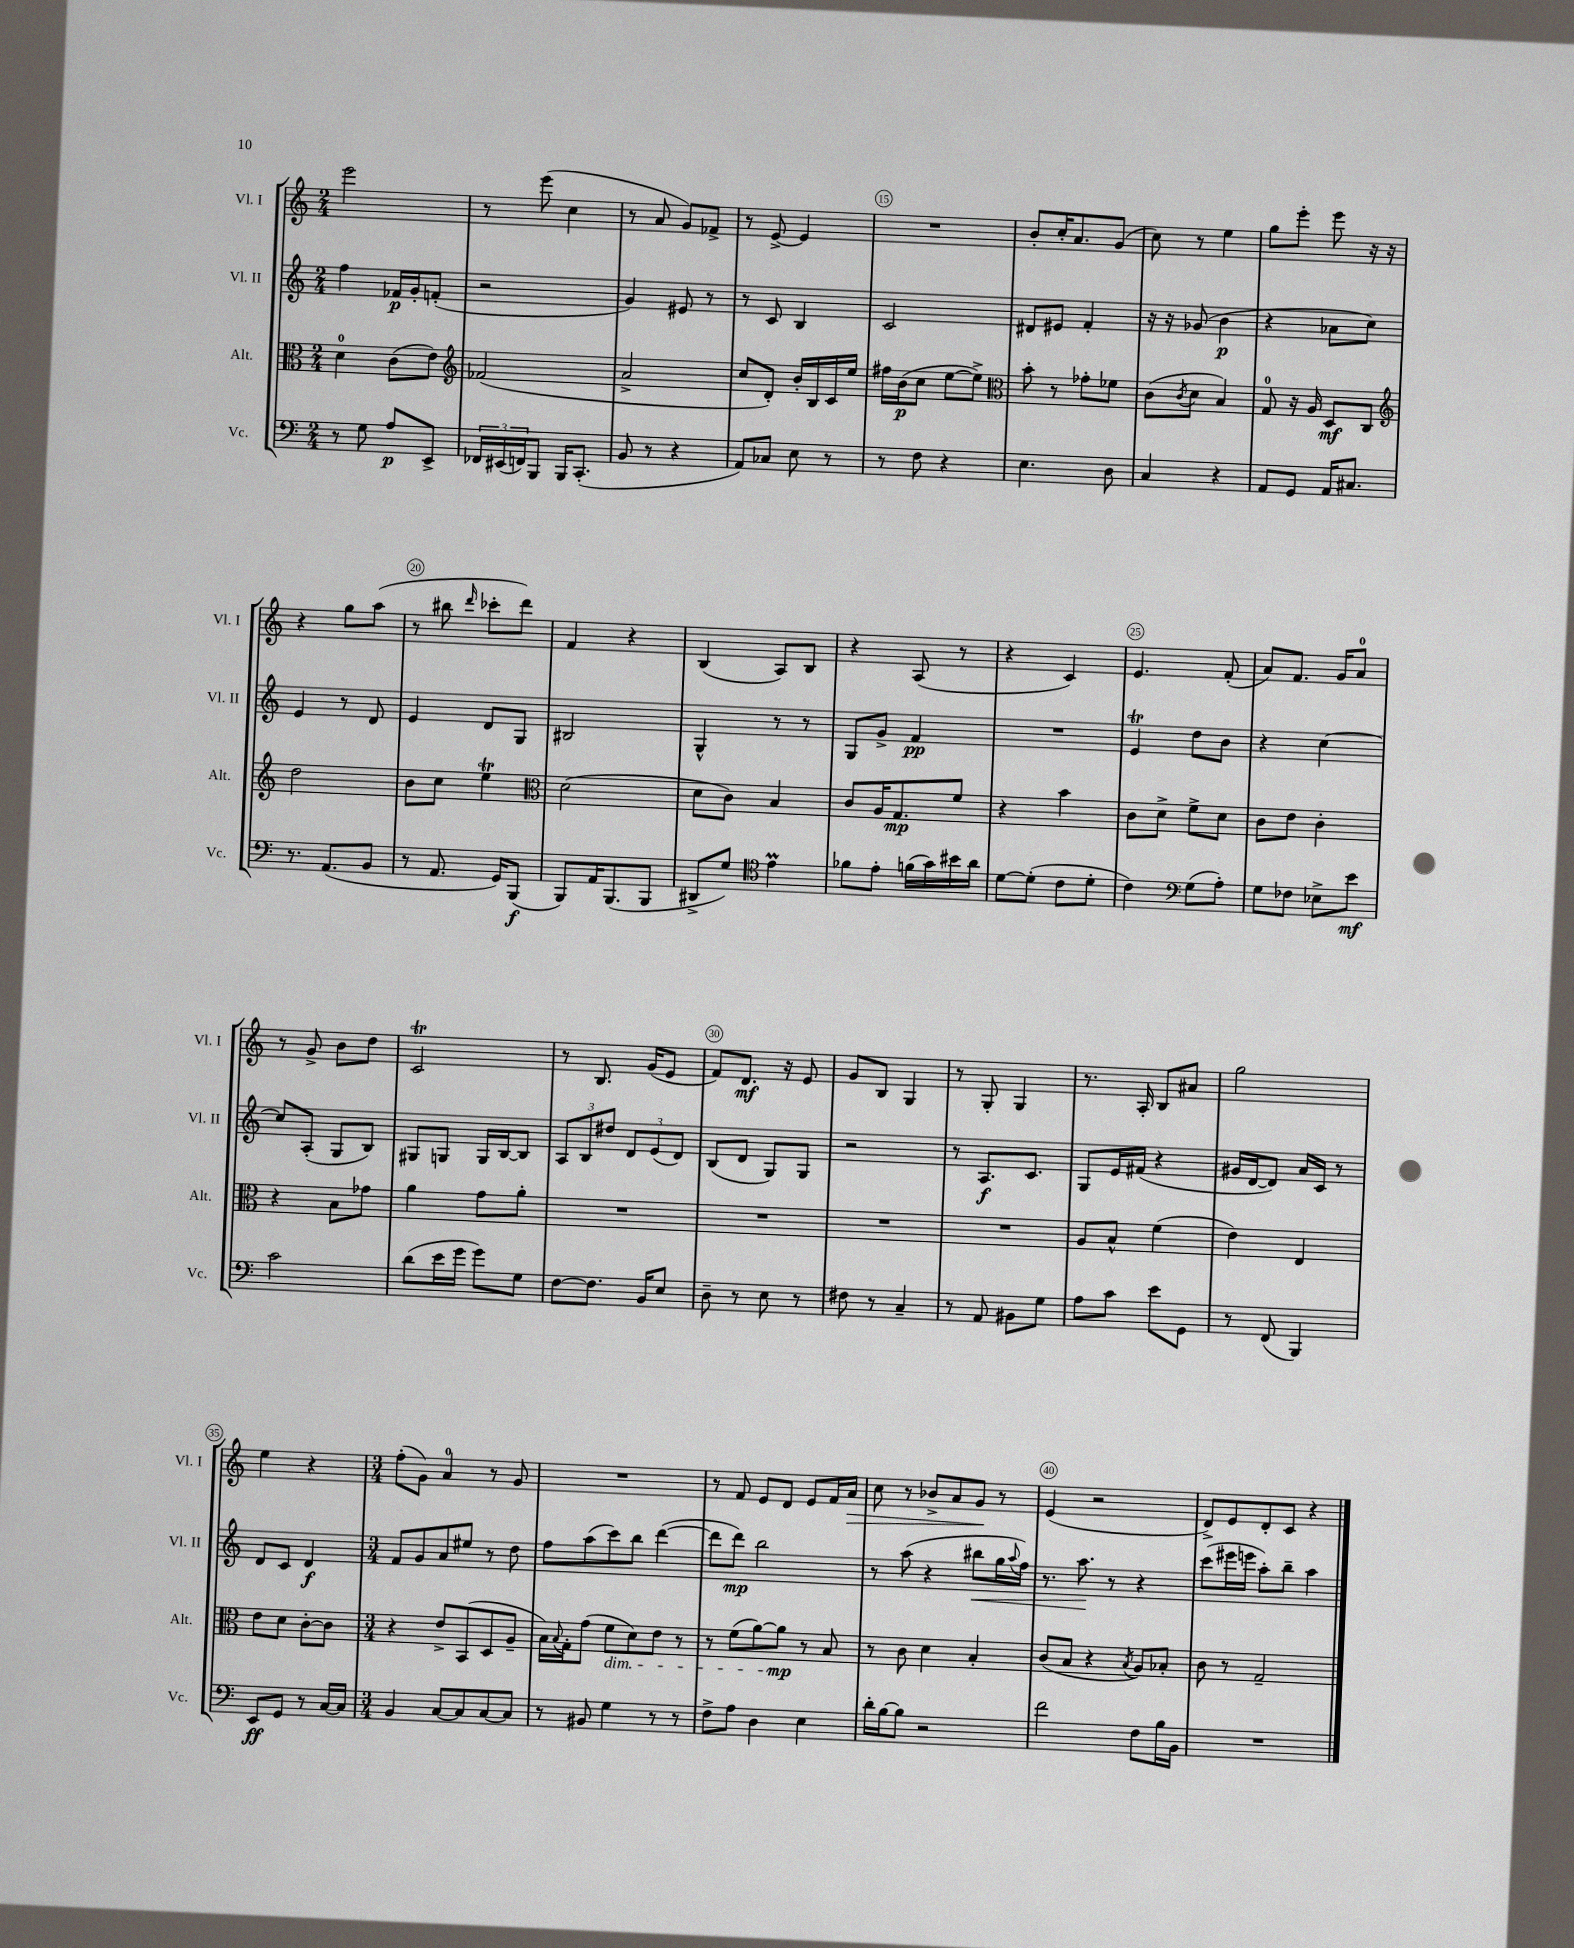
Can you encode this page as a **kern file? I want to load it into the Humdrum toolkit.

**kern	**dynam	**kern	**dynam	**kern	**dynam	**kern	**dynam
*part4	*part4	*part3	*part3	*part2	*part2	*part1	*part1
*staff4	*staff4	*staff3	*staff3	*staff2	*staff2	*staff1	*staff1
*I"Vc.	*	*I"Alt.	*	*I"Vl. II	*	*I"Vl. I	*
*I'Vc.	*	*I'Alt.	*	*I'Vl. II	*	*I'Vl. I	*
*clefF4	*	*clefC3	*	*clefG2	*	*clefG2	*
*k[]	*	*k[]	*	*k[]	*	*k[]	*
*M2/4	*	*M2/4	*	*M2/4	*	*M2/4	*
=11	=11	=11	=11	=11	=11	=11	=11
8r	.	4d\	.	4ff\	.	2eee\	.
8G\	.	.	.	.	.	.	.
8A/L	p	(8c\L	.	16f-X/LL	p	.	.
.	.	.	.	16g'/J	.	.	.
8EE^/J	.	8e\J)	.	(8fn'/J	.	.	.
=12	=12	=12	=12	=12	=12	=12	=12
*	*	*clefG2	*	*	*	*	*
24FF-X/LL	.	(2f-X/	.	2r	.	8r	.
(24EE#X/	.	.	.	.	.	.	.
24FFn/J)	.	.	.	.	.	.	.
8BBB/J	.	.	.	.	.	(8eee\	.
16BBB/KL	.	.	.	.	.	4cc\	.
(8.CC'/J	.	.	.	.	.	.	.
=13	=13	=13	=13	=13	=13	=13	=13
8BB/	.	2a^/	.	4g/)	.	8r	.
8r	.	.	.	.	.	8a/	.
4r	.	.	.	8e#X/	.	8g/L)	.
.	.	.	.	8r	.	8f-X^/J	.
=14	=14	=14	=14	=14	=14	=14	=14
8AA/L)	.	8cc/L	.	8r	.	8r	.
8C-X/J	.	8d'/J)	.	8c/	.	[8e^/	.
8E\	.	16b'/LL	.	4B/	.	4e/]	.
.	.	16B/	.	.	.	.	.
8r	.	16c/	.	.	.	.	.
.	.	16ee/JJ	.	.	.	.	.
=15	=15	=15	=15	=15	=15	=15	=15
8r	.	16ff#X\LL	.	2c/	.	2r	.
.	.	(16b\J	p	.	.	.	.
8F\	.	8cc\J	.	.	.	.	.
4r	.	[8ee\L	.	.	.	.	.
.	.	8ee^\J])	.	.	.	.	.
=16	=16	=16	=16	=16	=16	=16	=16
*	*	*clefC3	*	*	*	*	*
4.E\	.	8b'\	.	8d#X/L	.	8b'/L	.
.	.	8r	.	8e#X/J	.	16cc'/K	.
.	.	.	.	.	.	8.a/	.
.	.	8g-X'\L	.	4f'/	.	.	.
8D\	.	8f-X\J	.	.	.	(8g/J	.
=17	=17	=17	=17	=17	=17	=17	=17
4C/	.	(8c\L	.	16r	.	8cc\)	.
.	.	.	.	16r	.	.	.
.	.	8qc/	.	.	.	.	.
.	.	8d\J	.	(8g-X/	.	8r	.
4r	.	4B/)	.	4b\	p	4ee\	.
=18	=18	=18	=18	=18	=18	=18	=18
8AA/L	.	8G/	.	4r	.	8gg\L	.
8GG/J	.	16r	.	.	.	8eee'\J	.
.	.	16A/	.	.	.	.	.
16AA/KL	.	8D/L	mf	8a-X\L	.	8eee\	.
8.C#X/J	.	.	.	.	.	.	.
.	.	8C/J	.	8cc\J)	.	16r	.
.	.	.	.	.	.	16r	.
!!LO:LB:g=z
=19	=19	=19	=19	=19	=19	=19	=19
*	*	*clefG2	*	*	*	*	*
8.r	.	2dd\	.	4e/	.	4r	.
(8.AA/L	.	.	.	.	.	.	.
.	.	.	.	8r	.	8gg\L	.
8BB/J	.	.	.	8d/	.	(8aa\J	.
=20	=20	=20	=20	=20	=20	=20	=20
8r	.	8b\L	.	4e/	.	8r	.
8.AA/	.	8cc\J	.	.	.	8bb#X\	.
.	.	.	.	.	.	16qqddd/	.
.	.	4eet\	.	8d/L	.	8ccc-X'\L	.
16GG/KL)	.	.	.	.	.	.	.
(8BBB/J	f	.	.	8G/J	.	8ddd\J)	.
=21	=21	=21	=21	=21	=21	=21	=21
*	*	*clefC3	*	*	*	*	*
8BBB/L)	.	(2d\	.	2B#X/	.	4f/	.
16AA/K	.	.	.	.	.	.	.
(8.BBB/	.	.	.	.	.	.	.
.	.	.	.	.	.	4r	.
8BBB/J	.	.	.	.	.	.	.
=22	=22	=22	=22	=22	=22	=22	=22
8DD#X^/L	.	8d\L	.	4G^^/	.	(4B/	.
8G/J)	.	8c\J)	.	.	.	.	.
*clefC4	*	*	*	*	*	*	*
4em\	.	4B/	.	8r	.	8A/L)	.
.	.	.	.	8r	.	8B/J	.
=23	=23	=23	=23	=23	=23	=23	=23
8f-X\L	.	8c/L	.	8G/L	.	4r	.
8e'\J	.	16A/K	.	8g^/J	.	.	.
.	.	8.G/	mp	.	.	.	.
(16fn\LL	.	.	.	4f/	pp	(8A/	.
16g\)	.	.	.	.	.	.	.
16b#X\	.	8f/J	.	.	.	8r	.
16a\JJ	.	.	.	.	.	.	.
=24	=24	=24	=24	=24	=24	=24	=24
[8d\L	.	4r	.	2r	.	4r	.
(8d'\J]	.	.	.	.	.	.	.
8c\L	.	4b\	.	.	.	4c/)	.
8d'\J	.	.	.	.	.	.	.
=25	=25	=25	=25	=25	=25	=25	=25
4c\)	.	8c\L	.	4et/	.	4.e/	.
.	.	8d^\J	.	.	.	.	.
*clefF4	*	*	*	*	*	*	*
(8G\L	.	8f^\L	.	8dd\L	.	.	.
8A'\J)	.	8d\J	.	8b\J	.	(8f'/	.
=26	=26	=26	=26	=26	=26	=26	=26
8G\L	.	8c\L	.	4r	.	8a/L)	.
8F-X\J	.	8e\J	.	.	.	8.f/J	.
8E-X^\L	.	4c'\	.	[4cc\	.	.	.
.	.	.	.	.	.	16g/KL	.
8e\J	mf	.	.	.	.	8a/J	.
!!LO:LB:g=z
=27	=27	=27	=27	=27	=27	=27	=27
2c\	.	4r	.	8cc/L]	.	8r	.
.	.	.	.	(8A'/J	.	8g^/	.
.	.	8B\L	.	8G/L	.	8b\L	.
.	.	8g-X\J	.	8B/J)	.	8dd\J	.
=28	=28	=28	=28	=28	=28	=28	=28
(8d\L	.	4a\	.	8G#X/L	.	2cT/	.
16e\L	.	.	.	8Gn/J	.	.	.
16g\JJ	.	.	.	.	.	.	.
8g\L)	.	8g\L	.	16G/LL	.	.	.
.	.	.	.	[16B/J	.	.	.
8G\J	.	8a'\J	.	8B/J]	.	.	.
=29	=29	=29	=29	=29	=29	=29	=29
[8F\L	.	2r	.	12A/L	.	8r	.
.	.	.	.	12B/	.	.	.
8.F\J]	.	.	.	.	.	8.B/	.
.	.	.	.	12dd#X/J	.	.	.
.	.	.	.	12d/L	.	.	.
16BB/KL	.	.	.	.	.	(16g/KL	.
.	.	.	.	(12e/	.	.	.
8E/J	.	.	.	.	.	8e/J	.
.	.	.	.	12d/J)	.	.	.
=30	=30	=30	=30	=30	=30	=30	=30
8D~\	.	2r	.	(8B/L	.	8f/L)	.
8r	.	.	.	8d/J	.	8.d/J	mf
8E\	.	.	.	8G/L)	.	.	.
.	.	.	.	.	.	16r	.
8r	.	.	.	8G/J	.	8e/	.
=31	=31	=31	=31	=31	=31	=31	=31
8F#X\	.	2r	.	2r	.	8g/L	.
8r	.	.	.	.	.	8B/J	.
4C~/	.	.	.	.	.	4G/	.
=32	=32	=32	=32	=32	=32	=32	=32
8r	.	2r	.	8r	.	8r	.
8AA/	.	.	.	8.A/L	f	8G'/	.
8BB#X\L	.	.	.	.	.	4G/	.
.	.	.	.	8.c/J	.	.	.
8G\J	.	.	.	.	.	.	.
=33	=33	=33	=33	=33	=33	=33	=33
8A\L	.	8A/L	.	8G/L	.	8.r	.
8c\J	.	8B^^/J	.	16e/L	.	.	.
.	.	.	.	(16f#X/JJ	.	16A'/	.
8e\L	.	(4f\	.	4r	.	8B/L	.
8GG\J	.	.	.	.	.	8a#X/J	.
=34	=34	=34	=34	=34	=34	=34	=34
8r	.	4e\)	.	16g#X/LL	.	2gg\	.
.	.	.	.	[16d/J	.	.	.
(8FF/	.	.	.	8d/J])	.	.	.
4BBB/)	.	4E/	.	16a/LL	.	.	.
.	.	.	.	16c/JJ	.	.	.
.	.	.	.	8r	.	.	.
!!LO:LB:g=z
=35	=35	=35	=35	=35	=35	=35	=35
8EE/L	ff	8e\L	.	8d/L	.	4ee\	.
8GG/J	.	8d\J	.	8c/J	.	.	.
8r	.	[8c'\L	.	4d/	f	4r	.
[16C/LL	.	8c\J]	.	.	.	.	.
16C/JJ]	.	.	.	.	.	.	.
=36	=36	=36	=36	=36	=36	=36	=36
*M3/4	*	*M3/4	*	*M3/4	*	*M3/4	*
4BB/	.	4r	.	8f/L	.	(8ff'\L	.
.	.	.	.	8g/	.	8g\J)	.
[8C/L	.	8e^/L	.	8a/	.	4a/	.
8C/]	.	(8BB/	.	8ee#X/J	.	.	.
[8C/	.	8D/	.	8r	.	8r	.
8C/J]	.	8A~/J	.	8dd\	.	8g/	.
=37	=37	=37	=37	=37	=37	=37	=37
8r	.	16B\LL)	.	8ff\L	.	2.r	.
.	.	8qqB/	.	.	.	.	.
.	.	16G'\J	.	.	.	.	.
8BB#X/	.	(8g\J	.	(8aa\	.	.	.
!	!	!LO:TX:b:i:t=dim.	!	!	!	!	!
4G\	.	8f\L	.	8ccc\)	.	.	.
.	.	8d\)	.	8bb\J	.	.	.
8r	.	8e\J	.	([4ddd\	.	.	.
8r	.	8r	.	.	.	.	.
=38	=38	=38	=38	=38	=38	=38	=38
8F^\L	.	8r	.	8ddd\L]	.	8r	.
8A\J	.	(8f\L	.	8ddd\J)	mp	8f/	.
4D\	.	[8a\)	.	2bb\	.	8e/L	.
.	.	8a\J]	mp	.	.	8d/J	.
4E\	.	8r	.	.	.	8e/L	.
.	.	8B/	.	.	.	16f/L	.
!	!	!	!	!	!	!	!LO:HP:b
.	.	.	.	.	.	16a/JJ	>
=39	=39	=39	=39	=39	=39	=39	=39
16d'\LL	.	8r	.	8r	.	8cc\	.
[16B\J	.	.	.	.	.	.	.
8B\J]	.	8c\	.	(8aa\	.	8r	.
2r	.	4d\	.	4r	.	8b-X^/L	.
.	.	.	.	.	.	8a/	.
!	!	!	!	!	!LO:HP:b	!	!
.	.	4B'/	.	8bb#X\L	<	8g/J	.
.	.	.	.	16gg\L	.	8r	]
.	.	.	.	8qqaa/	.	.	.
.	.	.	.	16ff\JJ)	.	.	.
=40	=40	=40	=40	=40	=40	=40	=40
2f\	.	(8c/L	.	8.r	.	(4e/	.
.	.	8B/J	.	.	.	.	.
.	.	.	.	8.aa\	.	.	.
.	.	4r	.	.	.	2r	.
.	.	.	.	8r	[	.	.
.	.	8qB/	.	.	.	.	.
8F\L	.	8A/L)	.	4r	.	.	.
16B\L	.	8B-X'/J	.	.	.	.	.
16BB\JJ	.	.	.	.	.	.	.
=41	=41	=41	=41	=41	=41	=41	=41
2.r	.	8c\	.	(8ccc\L	.	8d^/L)	.
.	.	8r	.	16eee#X\L	.	8e/	.
.	.	.	.	16eeen\JJ	.	.	.
.	.	2G~/	.	8aa'\L)	.	8d'/	.
.	.	.	.	8bb~\J	.	8c/J	.
.	.	.	.	4aa\	.	4r	.
==	==	==	==	==	==	==	==
*-	*-	*-	*-	*-	*-	*-	*-
